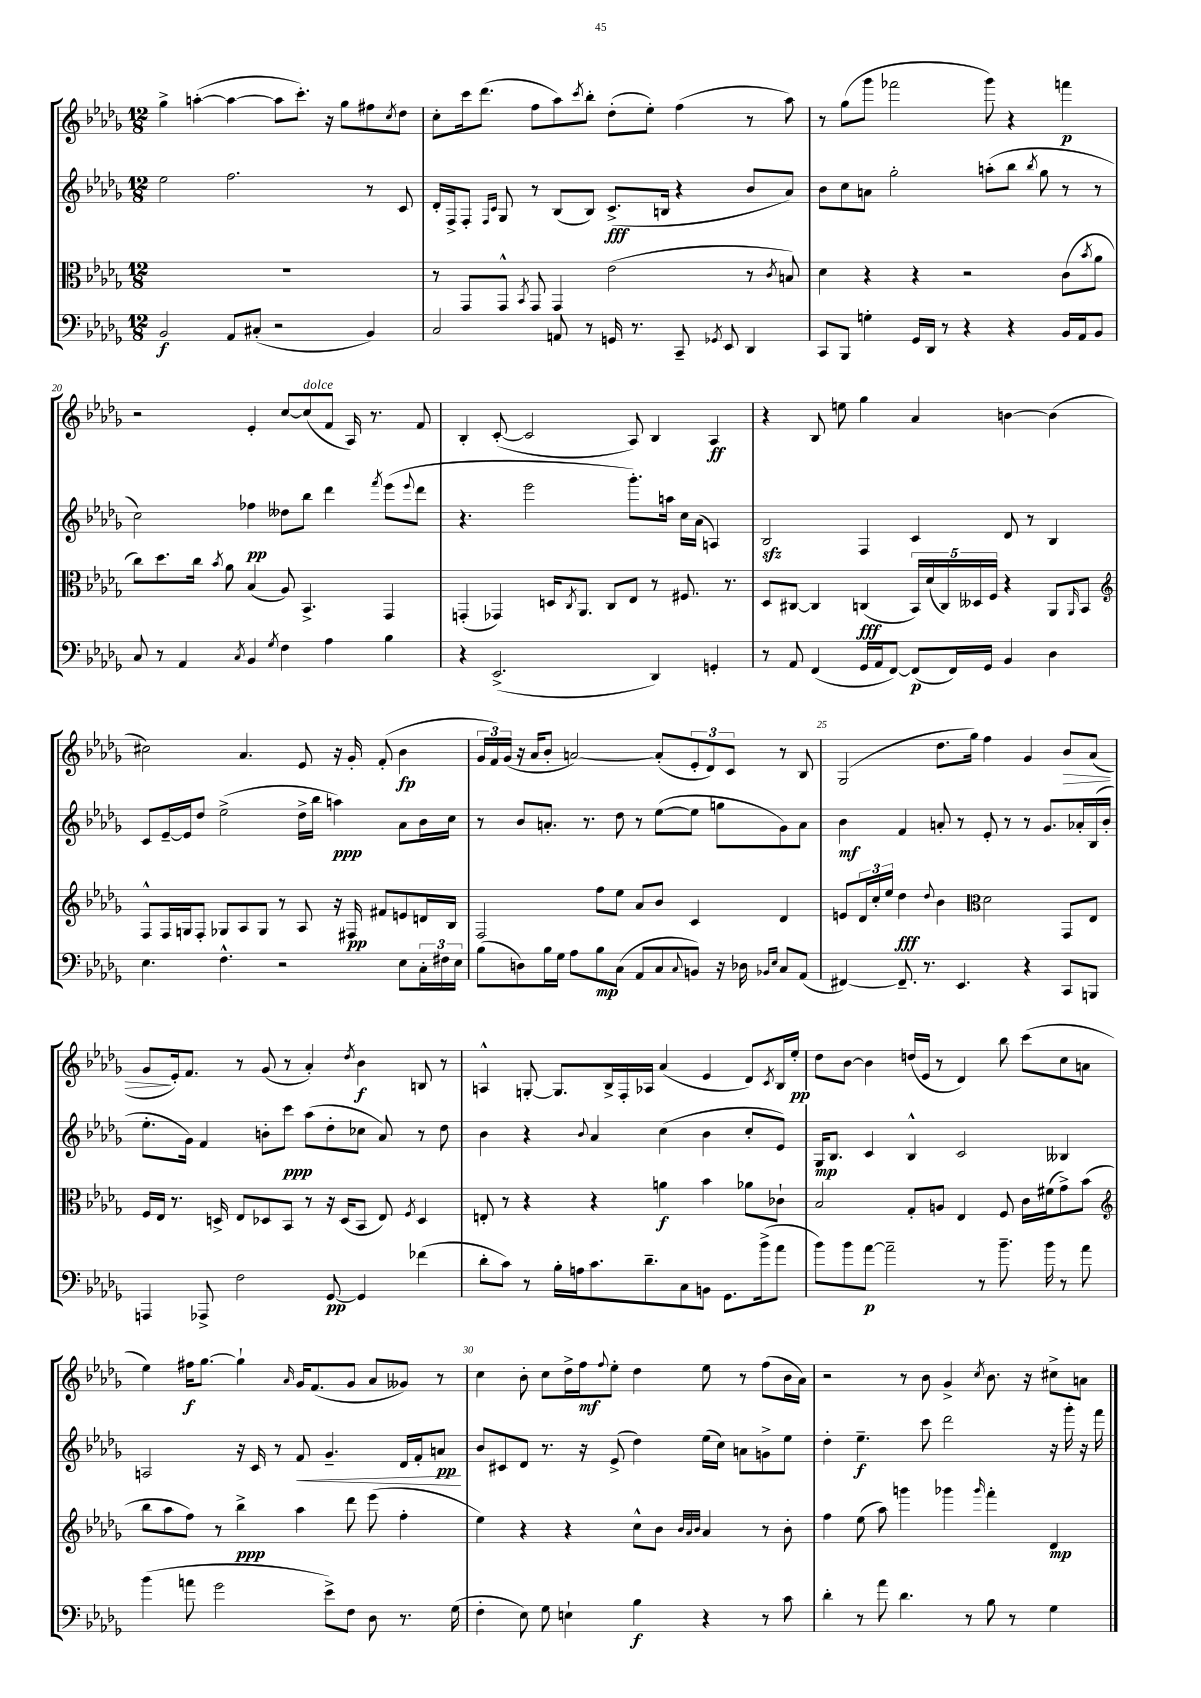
<<
\new StaffGroup <<
\new Staff = "s0" {
    \clef treble \key des \major \numericTimeSignature \time 12/8
    ges''4-> a''4~-.( a''4~ a''8 c'''8.-.) r16 ges''8 fis''8 \acciaccatura { c''8 } des''8 |
    c''8-. c'''16 des'''8.( f''8 aes''8) \acciaccatura { c'''8 } bes''8-. des''8-.( ees''8-.) f''4( r8 aes''8) |
    r8 ges''8( ges'''8 fes'''2 ges'''8) r4 f'''4\p |
    r2 ees'4-. c''8~ c''8^\markup { \italic "dolce" }( f'8 aes16) r8. f'8 |
    bes4-. c'8~-.( c'2 aes8) bes4 aes4\ff |
    r4 bes8 e''8 ges''4 aes'4 b'4~ b'4( |
    cis''2) aes'4. ees'8 r16 ges'16-. f'8-.( bes'4\fp |
    \tuplet 3/2 { ges'16 f'16) ges'16( } r16 aes'16 bes'8-. a'2~) a'8-.( \tuplet 3/2 { ees'8-. des'8) c'8 } r8 bes8 |
    ges2( des''8. ges''16) f''4 ges'4 bes'8\> aes'8( |
    ges'8\! ees'16-.) f'8. r8 ges'8( r8 aes'4-.) \acciaccatura { des''8 } bes'4\f b8 r8 |
    a4-^ g8~-. g8. bes16-> f16-. aes16 aes'4( ees'4 des'8) \acciaccatura { c'8 } bes16 ees''16-.\pp |
    des''8 bes'8~ bes'4 d''16( ees'16 r8 des'4) bes''8 c'''8( c''8 a'8 |
    ees''4) fis''16\f ges''8.~ ges''4-! \grace { aes'16 } ges'16 f'8.( ges'8 aes'8 geses'8) r8 |
    c''4 bes'8-. c''8 des''16-> f''16\mf \appoggiatura { f''8 } ees''8-. des''4 ees''8 r8 f''8( bes'16 aes'16) |
    r2 r8 bes'8 ges'4-> \acciaccatura { c''8 } bes'8. r16 cis''8-> a'8 \bar "|." |
}
\new Staff = "s1" {
    \clef treble \key des \major \numericTimeSignature \time 12/8
    ees''2 f''2. r8 c'8 |
    des'16-. f16-> f8-. \grace { f16 c'16 } ges8 r8 bes8( bes8) c'8.->\fff( b16 r4 bes'8 aes'8) |
    bes'8 c''8 a'8 ges''2-. a''8-.( bes''8 \acciaccatura { bes''8 } ges''8 r8 r8 |
    c''2) fes''4\pp deses''8 bes''8 des'''4 \acciaccatura { f'''8 } ees'''8( \appoggiatura { ees'''8 } des'''8 |
    r4. ees'''2 ges'''8.-.) a''16 c''16 aes'16( a4) |
    bes2\sfz f4 c'4 des'8 r8 bes4 |
    c'8 ees'16~-- ees'16 des''8 ees''2->( des''16-> bes''16 a''4\ppp) aes'8 bes'16 c''16 |
    r8 bes'8 a'8.-. r8. des''8 r8 ees''8~( ees''8 g''8 ges'8) a'8 |
    bes'4\mf f'4 a'8-. r8 ees'8-. r8 r8 ges'8. aes'16-. bes16( bes'16-. |
    ees''8.-. ges'16) f'4 b'8-. c'''8\ppp aes''8( des''8-. ces''8 aes'8) r8 des''8 |
    bes'4 r4 \appoggiatura { bes'8 } aes'4 c''4( bes'4 c''8-. ees'8) |
    ges16\mp bes8. c'4 bes4-^ c'2 beses4 |
    a2 r16 c'16 r8 f'8\< ges'4.-- des'16 f'16-. a'8\pp\! |
    bes'8 cis'8 des'8 r8. r16 ees'8->( des''4) ees''16( c''16) a'8 g'8-> ees''8 |
    des''4-. ees''4.--\f c'''8 des'''2 r16 ges'''16-. r16 f'''16 \bar "|." |
}
\new Staff = "s2" {
    \clef alto \key des \major \numericTimeSignature \time 12/8
    R1. |
    r8 ges,8 ges,8-^ \acciaccatura { bes,8 } ges,8 ges,4 ees'2( r8 \acciaccatura { c'8 } b8) |
    des'4 r4 r4 r2 c'8( \acciaccatura { bes'8 } aes'8 |
    c''8) des''8. c''16 \acciaccatura { bes'8 } aes'8 bes4( aes8) bes,4.-> ges,4 |
    g,4-.( ges,4) d16 \acciaccatura { c8 } aes,8. c8 ees8 r8 fis8. r8. |
    des8 cis8~ cis4 c4\fff( \tuplet 5/4 { bes,16) des'16( c16) deses16 f16 } r4 aes,8 \grace { aes,16 } bes,8 |
    \clef treble f8-^ f16 g16 f8-. ges8 aes8 ges8 r8 aes8 r16 fis16\pp fis'8 e'8 d'16 bes16 |
    f2 f''8 ees''8 aes'8 bes'8 c'4 des'4 |
    e'8 \tuplet 3/2 { des'16 c''16-. ees''16 } des''4\fff \appoggiatura { des''8 } bes'4 \clef alto des'2 ges,8 ees8 |
    f16 ees16 r8. d16-> ees8 des8 bes,8 r8 r16 des16( bes,8 ees8) \acciaccatura { f8 } des4 |
    e8-. r8 r4 r4 a'4\f bes'4 aes'8 ces'8-! |
    bes2 ges8-. a8 ees4 f8 c'16 fis'16( ges'8->) bes'8( |
    \clef treble bes''8 aes''8 f''8) r8 bes''4->\ppp aes''4 des'''8 ees'''8( f''4-. |
    ees''4) r4 r4 c''8-^ bes'8 \grace { bes'32 aes'32 bes'32 } aes'4 r8 bes'8-. |
    f''4 ees''8( aes''8) g'''4 ges'''4 \grace { ges'''16 } f'''4-. des'4\mp \bar "|." |
}
\new Staff = "s3" {
    \clef bass \key des \major \numericTimeSignature \time 12/8
    bes,2\f aes,8 cis8-.( r2 bes,4) |
    c2 a,8 r8 g,16 r8. c,8-- \acciaccatura { ges,8 } ees,8 des,4 |
    c,8 bes,,8 g4-. ges,16 des,16 r8 r4 r4 bes,16 aes,16 bes,8 |
    c8 r8 aes,4 \acciaccatura { c8 } bes,4 \acciaccatura { ges8 } f4 aes4 bes4 |
    r4 ees,2.->( des,4) g,4-. |
    r8 aes,8 f,4( ges,16 aes,16 f,8~) f,8\p( f,16) ges,16 bes,4 des4 |
    ees4. f4.-^ r2 ees8 \tuplet 3/2 { c16-. fis16 ees16 } |
    bes8( d8) bes16 ges16 aes8 bes8\mp c8( aes,8 c8 \appoggiatura { c8 } b,8) r16 des16 \grace { bes,16 ees16 } c8 aes,8( |
    fis,4~) fis,8.-- r8. ees,4. r4 c,8 b,,8 |
    a,,4 aes,,8-> f2 ges,8~\pp ges,4 fes'4( |
    des'8-. c'8) r8 bes16-. a16 c'8. des'8.-- c8 b,8 ges,8. bes'16->( aes'8 |
    bes'8) bes'8 aes'8~\p aes'2-- r8 bes'8.-- bes'16 r8 aes'8 |
    bes'4( a'8 ges'2 ees'8->) f8 des8 r8. ges16( |
    f4-. ees8) ges8 e4-! bes4\f r4 r8 c'8 |
    des'4-. r8 aes'8 des'4. r8 bes8 r8 ges4 \bar "|." |
}
>>
>>
\layout { \context { \Score currentBarNumber = #17 \override BarNumber.break-visibility = ##(#f #t #t) barNumberVisibility = #(every-nth-bar-number-visible 5) } }
